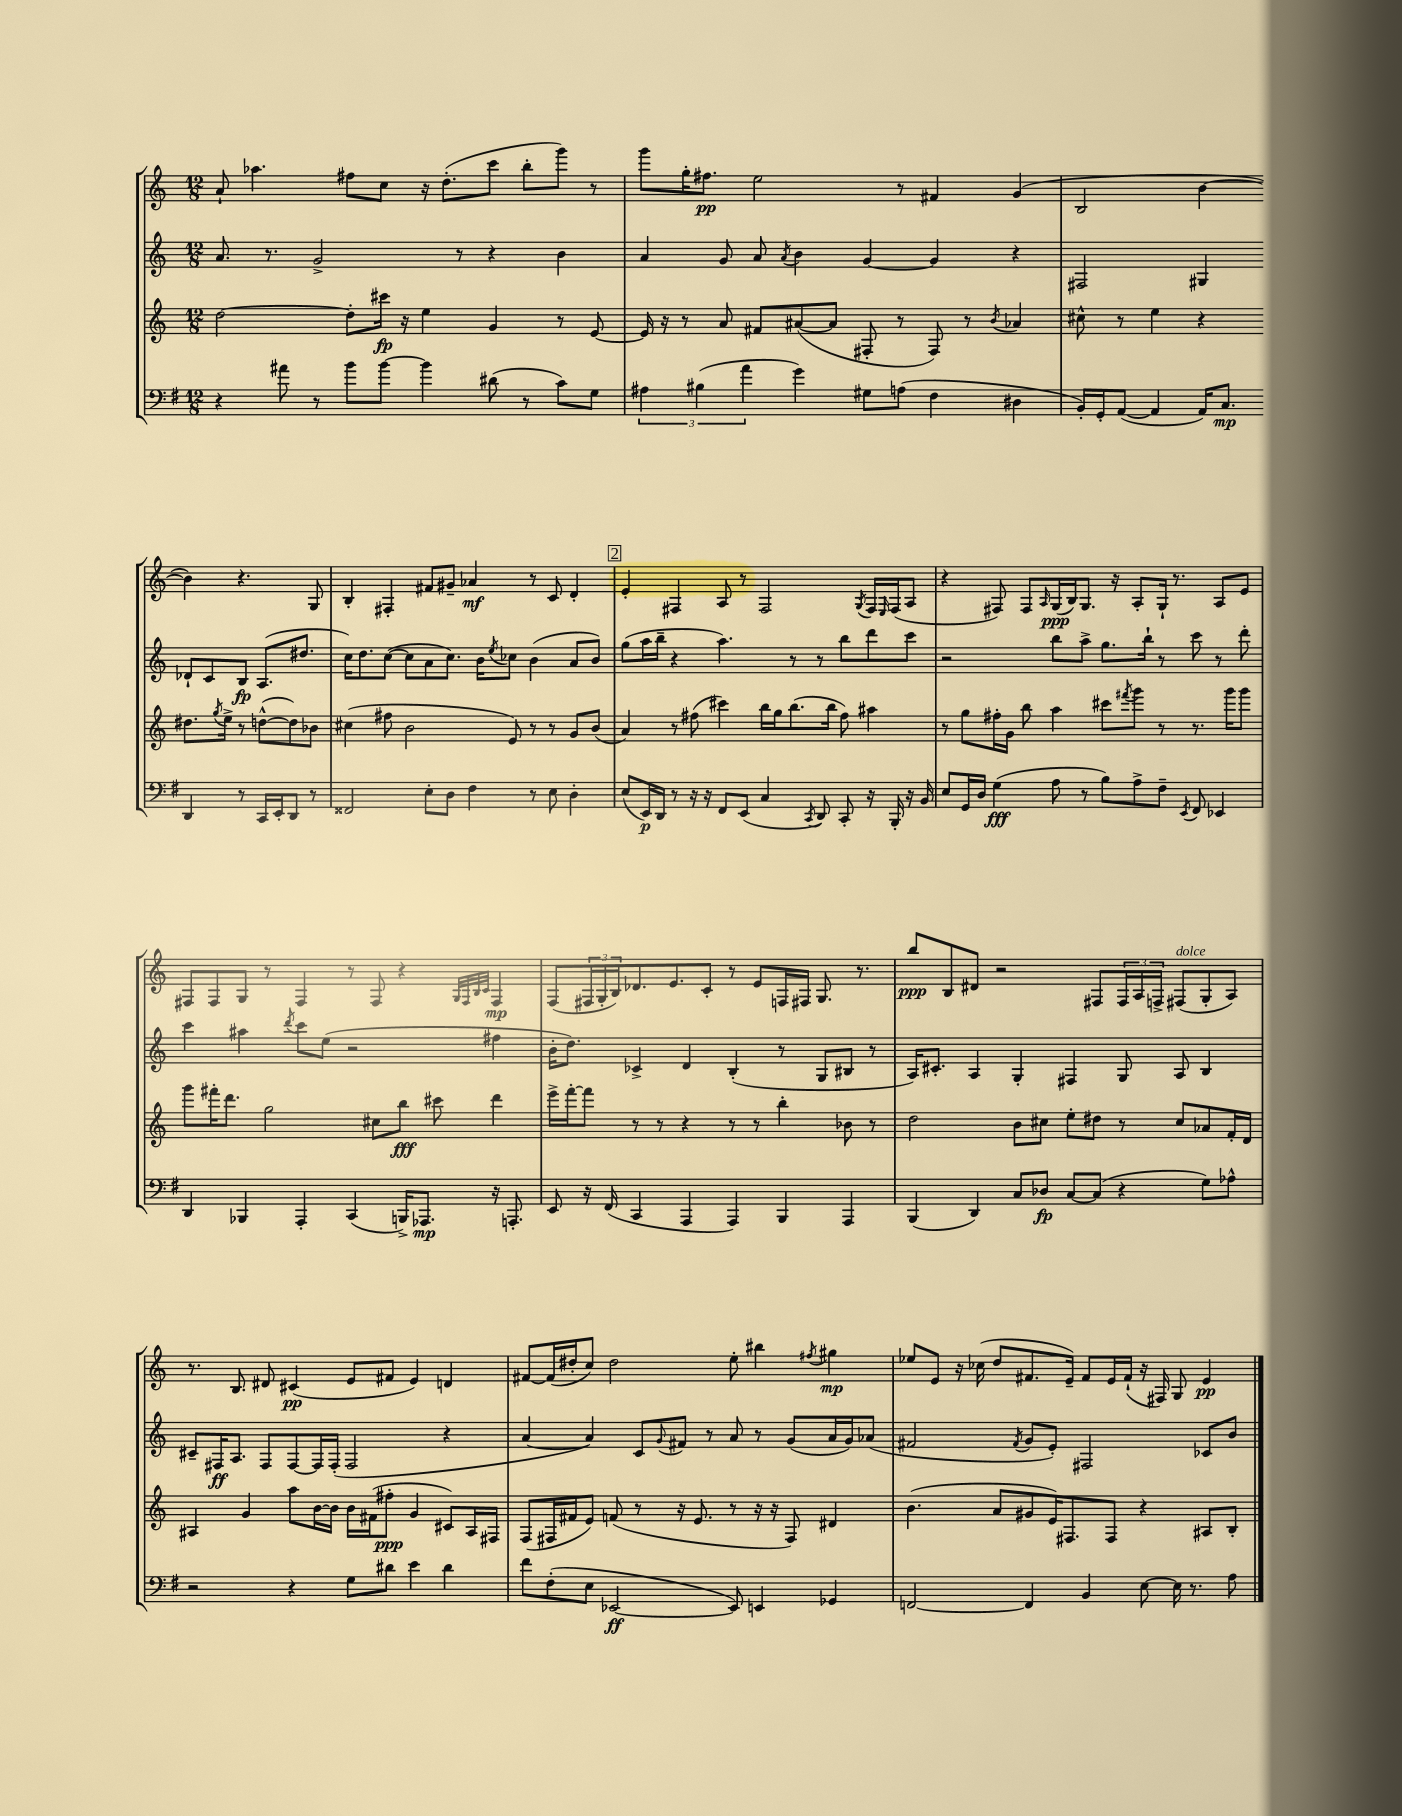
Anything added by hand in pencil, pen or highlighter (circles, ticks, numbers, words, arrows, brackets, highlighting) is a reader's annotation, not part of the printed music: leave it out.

**kern	**kern	**kern	**kern
*staff4	*staff3	*staff2	*staff1
*clefF4	*clefG2	*clefG2	*clefG2
*k[f#]	*k[]	*k[]	*k[]
*M12/8	*M12/8	*M12/8	*M12/8
4r	[2dd\	8.a/	8a`/
.	.	.	4.aa-\
.	.	8.r	.
8a#\	.	.	.
8r	.	2g^/	.
8b\L	8dd'\]L	.	8ff#\L
[8b\J	16ccc#\Jk	.	8cc\J
.	16r	.	.
4b\]	4ee\	.	16r
.	.	.	(8.dd'\L
.	.	8r	.
(8d#\	4g/	4r	8ccc\J
8r	.	.	8bb'\L
8c\L)	8r	4b\	8ggg\J)
8G\J	[8e/	.	8r
=	=	=	=
6A#\	16e/]	4a/	8ggg\L
.	16r	.	.
.	8r	.	16gg'\K
(6B#\	.	.	.
.	.	.	8.ff#\J
.	8a/	8g/	.
6a\	.	.	.
.	8f#/L	8a/	2ee\
.	.	8qa/	.
4g\)	([8a#/	4b\	.
.	8a#/]J	.	.
8G#\L	8F#'/	[4g/	.
(8A\J	8r	.	8r
4F#\	8F#/)	4g/]	4f#/
.	8r	.	.
.	8qb/	.	.
4D#\	4a-/	4r	(4g/
=	=	=	=
16BB'/LL)	8cc#^^\	2F#/	2B/
16GG'/J	.	.	.
([8AA/J	8r	.	.
4AA/]	4ee\	.	.
16AA/LK)	4r	4G#/	[4b\
8.C/J	.	.	.
4DD/	8.dd#\L	8d-`/L	4b\])
.	.	8c/	.
.	8qgg/	.	.
.	16ee^\Jk	.	.
8r	8r	8B/J	4.r
16CC/LL	([8dd^^\L	(8.A/L	.
16EE'/J	.	.	.
8DD/J	8dd\])	.	.
.	.	8.dd#/J	.
8r	8b-\J	.	8G/
=	=	=	=
2FF##/	(4cc#\	16cc\LK)	4B'/
.	.	8.dd\	.
.	8ff#\	([8cc\J	4F#'/
.	2b\	8cc\]L	.
8E'\L	.	8a\	8f#/L
8D\J	.	8.cc\J)	8g#~/J
4F#\	.	.	4a-/
.	.	16b\LK	.
.	.	8qee/	.
.	8e/)	8cc-\J	.
8r	8r	(4b\	8r
8E\	8r	.	8c/
4D'\	8g/L	8a/L	4d'/
.	(8b/J	8b/J)	.
=	=	=	=
(8E/L	4a/)	(8gg\L	4e'/
16EE/L)	.	16aa\L	.
16DD/JJ	.	16bb~\JJ	.
8r	8r	4r	4F#/
16r	(8ff#\	.	.
16r	.	.	.
8FF#/L	4ccc#\)	4.aa\)	8A/
(8EE/J	.	.	8r
4C/	16bb\LL	.	2F#/
.	16gg\J	.	.
.	(8.bb\	8r	.
8qCC/	.	.	.
8DD/)	.	8r	.
.	16bb\Jk	.	.
8CC'/	8ff#\)	8bb\L	.
.	.	.	8qG/
16r	4aa#\	8ddd\	16F#/LL
.	.	.	16qqE/
16BBB'/	.	.	(16F#/J
16r	.	8ccc\J	8A/J
16BB/	.	.	.
=	=	=	=
8E/L	8r	2r	4r
16GG/L	8gg\L	.	.
16D/JJ	.	.	.
(4G\	16ff#'\L	.	8F#/)
.	16g\JJ	.	.
.	8bb\	.	8F#/L
.	.	.	16qqA/
8A\	4aa\	8bb\L	(16G/L
.	.	.	16B/J)
8r	.	8aa^\J	8.G/J
8B\L)	8ccc#\L	8.gg\L	.
.	.	.	16r
.	8qfff#/	.	.
8A^\	8ggg\J	.	8A'/L
.	.	16bb`\Jk	.
8F#~\J	8r	8r	16G`/Jk
.	.	.	8.r
8qEE/	.	.	.
8FF#/	8.r	8ccc\	.
4EE-/	.	8r	8A/L
.	16ggg\LK	.	.
.	8ggg\J	8ddd'\	8e/J
=	=	=	=
4DD/	8ggg\L	4ccc\	8F#/L
.	16fff#'\K	.	8F#/
.	8.ddd\J	.	.
4BBB-/	.	4aa#\	8G/J
.	2gg\	.	8r
.	.	8qddd/	.
4AAA'/	.	8ccc\L	4F#/
.	.	(8ee\J	.
(4CC/	.	2r	8r
.	8cc#\L	.	8F#/
16BBB^/LK)	8bb\J	.	4r
8.AAA-/J	.	.	.
.	8ccc#\	.	.
.	.	.	32qqG/LLL
.	.	.	32qqF#/
.	.	.	32qqB/
.	.	.	32qqc/JJJ
16r	4ddd\	4ff#\	4F#/
8.AAA'/	.	.	.
=	=	=	=
8EE/	16eee^\LL	16b'\LK	(8F/L
.	[16fff'\J	8.dd\J)	.
16r	8fff\]J	.	24F#/L
.	.	.	24G'/
(16FF#/	.	.	.
.	.	.	24B/J)
4CC/	8r	4c-^/	8.d-/
.	8r	.	.
.	.	.	8.e/
4AAA/	4r	4d/	.
.	.	.	8c'/J
4AAA/)	8r	(4B'/	8r
.	8r	.	8e/L
4BBB/	4bb'\	8r	16F/L
.	.	.	16F#/JJ
.	.	8G/L	8.G/
4AAA/	8b-\	8B#/J	.
.	.	.	8.r
.	8r	8r	.
=	=	=	=
(4BBB/	2dd\	16A/LK)	8bb/L
.	.	8.c#'/J	.
.	.	.	8B/
4DD/)	.	4A/	8d#/J
.	.	.	2r
8C/L	8b\L	4G'/	.
8D-/J	8cc#\J	.	.
[8C/L	8ee'\L	4F#/	.
(8C/]J	8dd#\J	.	8F#/L
4r	8r	8G/	24F#/L
.	.	.	24A/
.	.	.	24F^/JJ
.	8cc#/L	8A/	(8F#/L
8G\L)	8a-/	4B/	8G'/
8A-^^\J	16f'/L	.	8A/J)
.	16d/JJ	.	.
=	=	=	=
2r	4A#/	8c#~/L	8.r
.	.	16F#/K	.
.	.	8.A/J	8.B/
.	4g/	.	.
.	.	8F#/L	8d#/
4r	8aa\L	[8F#/	(4c#/
.	[16b\L	16F#/]L	.
.	16b\]JJ	(16F#'/JJ	.
8G\L	16b\LL	2F#/	8e/L
.	(16f#\J	.	.
8d#\J	8ff#'\J	.	8f#/J
4e\	4g/	.	4e/)
4d#\	8c#/L)	4r	4d/
.	16A#/L	.	.
.	16F#/JJ	.	.
=	=	=	=
8f#\L	(8F/L	[4a/	[8f#/L
(8F#'\	16F#/L	.	(16f#/]L
.	16f#/J	.	16dd#'/J
8E\J	8e/J)	4a/])	8cc/J)
[2EE-/	(8f/	.	2dd#\
.	8r	8c/L	.
.	.	8qqg/	.
.	16r	8f#/J	.
.	8.e/	.	.
.	.	8r	.
8EE-/])	8r	8a/	8ee'\
4EE/	16r	8r	4bb#\
.	16r	.	.
.	8F#/)	(8g/L	.
.	.	.	8qff#/
4GG-/	4d#/	16a/L	4gg#\
.	.	16g/J)	.
.	.	(8a-/J	.
=	=	=	=
[2FF/	(4.b\	2f#/	8ee-/L
.	.	.	8e/J
.	.	.	16r
.	.	.	(16cc-\
.	8a/L	.	8dd/L
.	.	8qf#/	.
4FF/]	8g#/	8g/L	8.f#/
.	16e/K)	8e'/J)	.
.	8.F#/	.	16e~/Jk)
4BB/	.	2F#/	8f#/L
.	8F#/J	.	16e/L
.	.	.	(16f#`/JJ
[8E\	4r	.	16r
.	.	.	16F#/)
16E\]	.	.	8G/
8.r	.	.	.
.	8A#/L	8c-/L	4e/
8A\	8B'/J	8b/J	.
==	==	==	==
*-	*-	*-	*-
